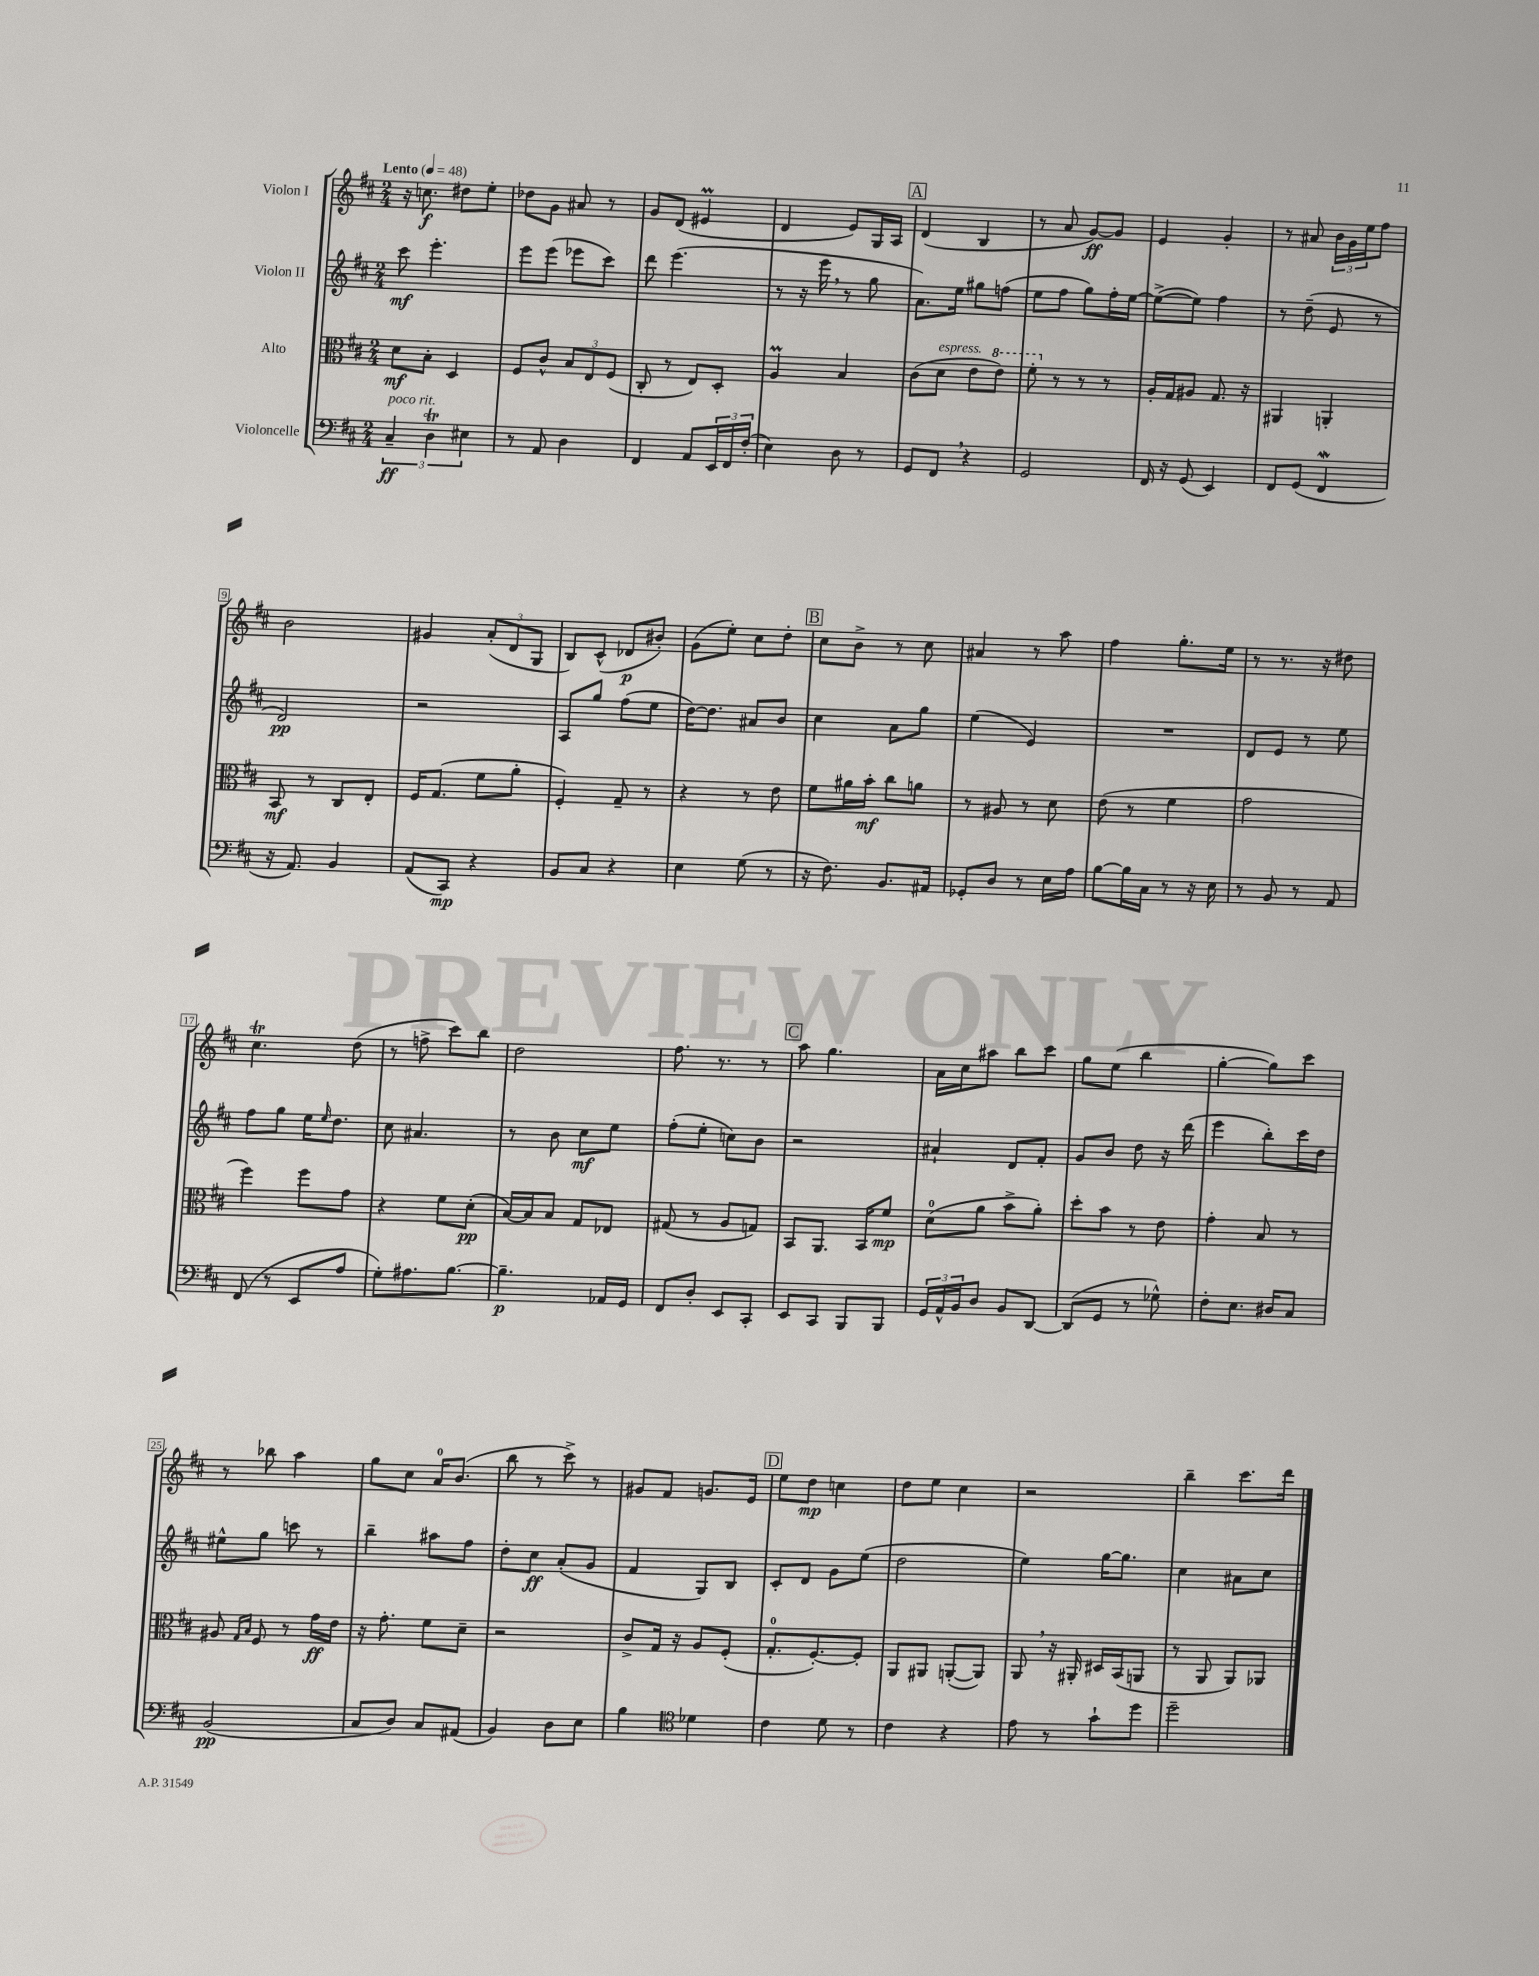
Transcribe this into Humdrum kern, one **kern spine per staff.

**kern	**dynam	**kern	**dynam	**kern	**dynam	**kern	**dynam
*part4	*part4	*part3	*part3	*part2	*part2	*part1	*part1
*staff4	*staff4	*staff3	*staff3	*staff2	*staff2	*staff1	*staff1
*I"Violoncelle	*	*I"Alto	*	*I"Violon II	*	*I"Violon I	*
*clefF4	*	*clefC3	*	*clefG2	*	*clefG2	*
*k[f#c#]	*	*k[f#c#]	*	*k[f#c#]	*	*k[f#c#]	*
*M2/4	*	*M2/4	*	*M2/4	*	*M2/4	*
*MM48	*	*MM48	*	*MM48	*	*MM48	*
=1	=1	=1	=1	=1	=1	=1	=1
!	!	!	!	!	!	!LO:TX:a:B:t=Lento	!
!LO:TX:a:i:t=poco rit.	!	!	!	!	!	!	!
6C#~/	ff	8d\L	mf	8ccc#\	mf	16r	.
.	.	.	.	.	.	8.ccn\	f
.	.	8B'\J	.	4.eee'\	.	.	.
6DT\	.	.	.	.	.	.	.
.	.	4D/	.	.	.	8dd#X\L	.
6E#X\	.	.	.	.	.	.	.
.	.	.	.	.	.	8ee'\J	.
=2	=2	=2	=2	=2	=2	=2	=2
8r	.	8F#/L	.	8eee\L	.	8dd-X\L	.
8AA/	.	8c#^^/J	.	(8eee\J	.	8g\J	.
4D\	.	12B/L	.	8eee-X\L	.	8a#X/	.
.	.	12E/	.	.	.	.	.
.	.	.	.	8ccc#\J)	.	8r	.
.	.	(12F#/J	.	.	.	.	.
=3	=3	=3	=3	=3	=3	=3	=3
4FF#/	.	8C#'/	.	8ddd\	.	8g/L	.
.	.	8r	.	(4.eee\	.	(8d/J	.
8AA/L	.	8E/L)	.	.	.	4e#Xm/	.
24EE/L	.	8D'/J	.	.	.	.	.
24FF#/	.	.	.	.	.	.	.
(24F#'/JJ	.	.	.	.	.	.	.
=4	=4	=4	=4	=4	=4	=4	=4
4E\)	.	4AM/	.	8r	.	4d/	.
.	.	.	.	16r	.	.	.
.	.	.	.	16eee,\	.	.	.
8D\	.	4B/	.	8r	.	8e/L)	.
8r	.	.	.	8gg\	.	16G/L	.
.	.	.	.	.	.	16A/JJ	.
!!LO:REH:place=s1:t=A
=5	=5	=5	=5	=5	=5	=5	=5
8GG/L	.	(8c#\L	.	8.a\L)	.	(4d/	.
!	!	!LO:TX:a:i:t=espress.	!	!	!	!	!
8FF#,/J	.	8d\J	.	.	.	.	.
.	.	.	.	16ee\Jk	.	.	.
4r	.	8e\L	.	8gg#X\L	.	4B/	.
*	*	*8va	*	*	*	*	*
.	.	8ee\J)	.	(8ffn\J	.	.	.
=6	=6	=6	=6	=6	=6	=6	=6
2GG/	.	8ff#'\	.	8ee\L	.	8r	.
*	*	*X8va	*	*	*	*	*
.	.	8r	.	8ff#\J	.	8a/	.
.	.	8r	.	8gg\L)	.	[8g/L)	ff
.	.	8r	.	16ff#'\L	.	8g/J]	.
.	.	.	.	[16ee\JJ	.	.	.
=7	=7	=7	=7	=7	=7	=7	=7
16FF#/	.	16A'/LL	.	(8ee^\L_	.	4e/	.
16r	.	16G/J	.	.	.	.	.
(8GG/	.	8A#X/J	.	8ee\J])	.	.	.
4EE/)	.	8.G/	.	4ff#\	.	4g'/	.
.	.	16r	.	.	.	.	.
=8	=8	=8	=8	=8	=8	=8	=8
8FF#/L	.	4AA#X/	.	8r	.	8r	.
(8GG/J	.	.	.	(8dd~\	.	8a#X/	.
4FF#W/	.	4AAn'/	.	8e/	.	24b\LL	.
.	.	.	.	.	.	24g\	.
.	.	.	.	.	.	24ee\J	.
.	.	.	.	8r	.	8ff#\J	.
!!LO:LB:g=z
=9	=9	=9	=9	=9	=9	=9	=9
16r	.	8BB/	mf	2d/)	pp	2b\	.
8.AA/)	.	.	.	.	.	.	.
.	.	8r	.	.	.	.	.
4BB/	.	8C#/L	.	.	.	.	.
.	.	8E'/J	.	.	.	.	.
=10	=10	=10	=10	=10	=10	=10	=10
(8AA/L	.	16F#/KL	.	2r	.	4g#X/	.
.	.	(8.G/J	.	.	.	.	.
8CC#/J)	mp	.	.	.	.	.	.
4r	.	8f#\L	.	.	.	(12a'/L	.
.	.	.	.	.	.	12d/	.
.	.	8a'\J	.	.	.	.	.
.	.	.	.	.	.	12G/J	.
=11	=11	=11	=11	=11	=11	=11	=11
8BB/L	.	4F#'/)	.	8A/L	.	8B/L)	.
8C#/J	.	.	.	8gg/J	.	(8c#^^/J	.
4r	.	8G~/	.	(8ff#\L	.	8d-X/L	p
.	.	8r	.	8ee\J	.	8b#X'/J)	.
=12	=12	=12	=12	=12	=12	=12	=12
4E\	.	4r	.	[16dd\KL)	.	(8g\L	.
.	.	.	.	8.dd\J]	.	.	.
.	.	.	.	.	.	8ee'\J)	.
(8G\	.	8r	.	8a#X/L	.	8cc#\L	.
8r	.	8e\	.	8b/J	.	8dd'\J	.
!!LO:REH:place=s1:t=B
=13	=13	=13	=13	=13	=13	=13	=13
16r	.	8f#\L	.	4cc#\	.	8cc#\L	.
8.F#\)	.	.	.	.	.	.	.
.	.	16a#X\L	.	.	.	8b^\J	.
.	.	16b'\JJ	mf	.	.	.	.
8.BB/L	.	8cc#\L	.	8a\L	.	8r	.
.	.	8an\J	.	8gg\J	.	8cc#\	.
16AA#X/Jk	.	.	.	.	.	.	.
=14	=14	=14	=14	=14	=14	=14	=14
8GG-X'/L	.	8r	.	(4ee\	.	4a#X/	.
8D/J	.	8A#X/	.	.	.	.	.
8r	.	8r	.	4e/)	.	8r	.
16E\LL	.	8d\	.	.	.	8aa\	.
16A\JJ	.	.	.	.	.	.	.
=15	=15	=15	=15	=15	=15	=15	=15
[8B\L	.	(8e\	.	2r	.	4ff#\	.
16B\L]	.	8r	.	.	.	.	.
16C#\JJ	.	.	.	.	.	.	.
8r	.	4f#\	.	.	.	8.gg'\L	.
16r	.	.	.	.	.	.	.
16E\	.	.	.	.	.	16ee\Jk	.
=16	=16	=16	=16	=16	=16	=16	=16
8r	.	2g\	.	8d/L	.	8r	.
8BB/	.	.	.	8e/J	.	8.r	.
8r	.	.	.	8r	.	.	.
.	.	.	.	.	.	16r	.
8AA/	.	.	.	8ee\	.	8dd#X\	.
!!LO:LB:g=z
=17	=17	=17	=17	=17	=17	=17	=17
(8FF#/	.	4ff#\)	.	8ff#\L	.	4.cc#t\	.
8r	.	.	.	8gg\J	.	.	.
8EE/L	.	8ff#\L	.	16ee\KL	.	.	.
.	.	.	.	16qqee/	.	.	.
.	.	.	.	8.dd\J	.	.	.
8A/J	.	8g\J	.	.	.	(8dd\	.
=18	=18	=18	=18	=18	=18	=18	=18
8G'\L)	.	4r	.	8cc#\	.	8r	.
8.A#X\	.	.	.	4.a#X/	.	8ffn^\	.
.	.	8f#\L	.	.	.	8ccc#\L)	.
[8.B\J	.	.	.	.	.	.	.
.	.	(8d'\J	pp	.	.	8bb\J	.
=19	=19	=19	=19	=19	=19	=19	=19
4.B~\]	p	[16B/LL)	.	8r	.	2dd\	.
.	.	16B/J]	.	.	.	.	.
.	.	8B/J	.	8b\	.	.	.
.	.	8G/L	.	8cc#\L	mf	.	.
16AA-X/LL	.	8E-X/J	.	8ee\J	.	.	.
16GG/JJ	.	.	.	.	.	.	.
=20	=20	=20	=20	=20	=20	=20	=20
8FF#/L	.	(8G#X/	.	(8ff#'\L	.	8.ff#\	.
8D'/J	.	8r	.	8ee'\J	.	.	.
.	.	.	.	.	.	8.r	.
8EE/L	.	8A/L	.	8ccn\L)	.	.	.
8CC#'/J	.	8Gn/J)	.	8b\J	.	8r	.
!!LO:REH:place=s1:t=C
=21	=21	=21	=21	=21	=21	=21	=21
8EE/L	.	8BB/L	.	2r	.	8aa\	.
8CC#/J	.	8.AA/J	.	.	.	4.gg\	.
8BBB/L	.	.	.	.	.	.	.
.	.	16BB/KL	.	.	.	.	.
8BBB/J	.	8f#/J	mp	.	.	.	.
=22	=22	=22	=22	=22	=22	=22	=22
24GG/LL	.	(8d\L	.	4a#X`/	.	16a\LL	.
24AA^^/	.	.	.	.	.	.	.
.	.	.	.	.	.	16cc#\J	.
24BB/J	.	.	.	.	.	.	.
8D/J	.	8a\J	.	.	.	8aa#X\J	.
8BB/L	.	8b^\L	.	8d/L	.	8bb\L	.
[8DD/J	.	8a'\J)	.	8f#'/J	.	8ccc#\J	.
=23	=23	=23	=23	=23	=23	=23	=23
(8DD/L]	.	8dd'\L	.	8g/L	.	8gg\L	.
8GG/J	.	8b\J	.	8b/J	.	(8ee\J	.
8r	.	8r	.	8dd\	.	4bb\	.
8G-X^^\)	.	8e\	.	16r	.	.	.
.	.	.	.	(16ddd\	.	.	.
=24	=24	=24	=24	=24	=24	=24	=24
8F#'\L	.	4g'\	.	4eee\	.	[4gg'\	.
8.E\J	.	.	.	.	.	.	.
.	.	8B/	.	8bb'\L)	.	8gg\L])	.
16D#X/KL	.	.	.	.	.	.	.
8C#/J	.	8r	.	16ccc#\L	.	8ccc#\J	.
.	.	.	.	16dd\JJ	.	.	.
!!LO:LB:g=z
=25	=25	=25	=25	=25	=25	=25	=25
(2BB/	pp	8A#X/	.	8ee#X^^\L	.	8r	.
.	.	16qqG/LL	.	.	.	.	.
.	.	16qqB/JJ	.	.	.	.	.
.	.	8F#/	.	8gg\J	.	8bb-X\	.
.	.	8r	.	8cccn\	.	4aa\	.
.	.	16g\LL	ff	8r	.	.	.
.	.	16e\JJ	.	.	.	.	.
=26	=26	=26	=26	=26	=26	=26	=26
8C#/L	.	16r	.	4bb~\	.	8gg\L	.
.	.	8.g'\	.	.	.	.	.
8D/J)	.	.	.	.	.	8cc#\J	.
8C#/L	.	8f#\L	.	8aa#X\L	.	16a/KL	.
.	.	.	.	.	.	(8.b/J	.
(8AA#X/J	.	8d~\J	.	8ff#\J	.	.	.
=27	=27	=27	=27	=27	=27	=27	=27
4BB/)	.	2r	.	8dd'\L	.	8bb\	.
.	.	.	.	8cc#\J	ff	8r	.
8D\L	.	.	.	(8a'/L	.	8ccc#^\)	.
8E\J	.	.	.	8g/J	.	8r	.
=28	=28	=28	=28	=28	=28	=28	=28
4B\	.	8c#^/L	.	4f#/	.	8g#X/L	.
.	.	16G/Jk	.	.	.	8f#/J	.
.	.	16r	.	.	.	.	.
*clefC4	*	*	*	*	*	*	*
4d-X\	.	8A/L	.	8G/L)	.	8.gn/L	.
.	.	(8F#'/J	.	8B/J	.	.	.
.	.	.	.	.	.	16e/Jk	.
!!LO:REH:place=s1:t=D
=29	=29	=29	=29	=29	=29	=29	=29
4c#\	.	8.G'/L	.	8c#'/L	.	8ee\L	.
.	.	.	.	8d/J	.	8dd\J	mp
.	.	[8.F#'/)	.	.	.	.	.
8d\	.	.	.	8g\L	.	4ccn\	.
8r	.	8F#'/J]	.	(8ee\J	.	.	.
=30	=30	=30	=30	=30	=30	=30	=30
4c#\	.	8AA/L	.	2dd\	.	8dd\L	.
.	.	8AA#X/J	.	.	.	8ee\J	.
4r	.	([8AAn'/L	.	.	.	4cc#\	.
.	.	8AA/J])	.	.	.	.	.
=31	=31	=31	=31	=31	=31	=31	=31
8e\	.	8AA,/	.	4ee\)	.	2r	.
8r	.	16r	.	.	.	.	.
.	.	16AA#X'/	.	.	.	.	.
8g`\L	.	16D#X/LL	.	[16gg\KL	.	.	.
.	.	(16BB/J	.	8.gg\J]	.	.	.
8dd\J	.	8AAn/J	.	.	.	.	.
=32	=32	=32	=32	=32	=32	=32	=32
2dd~\	.	8r	.	4cc#\	.	4bb~\	.
.	.	8AA/	.	.	.	.	.
.	.	8AA/L)	.	8a#X\L	.	8.ccc#\L	.
.	.	8AA-X/J	.	8cc#\J	.	.	.
.	.	.	.	.	.	16ddd\Jk	.
==	==	==	==	==	==	==	==
*-	*-	*-	*-	*-	*-	*-	*-
